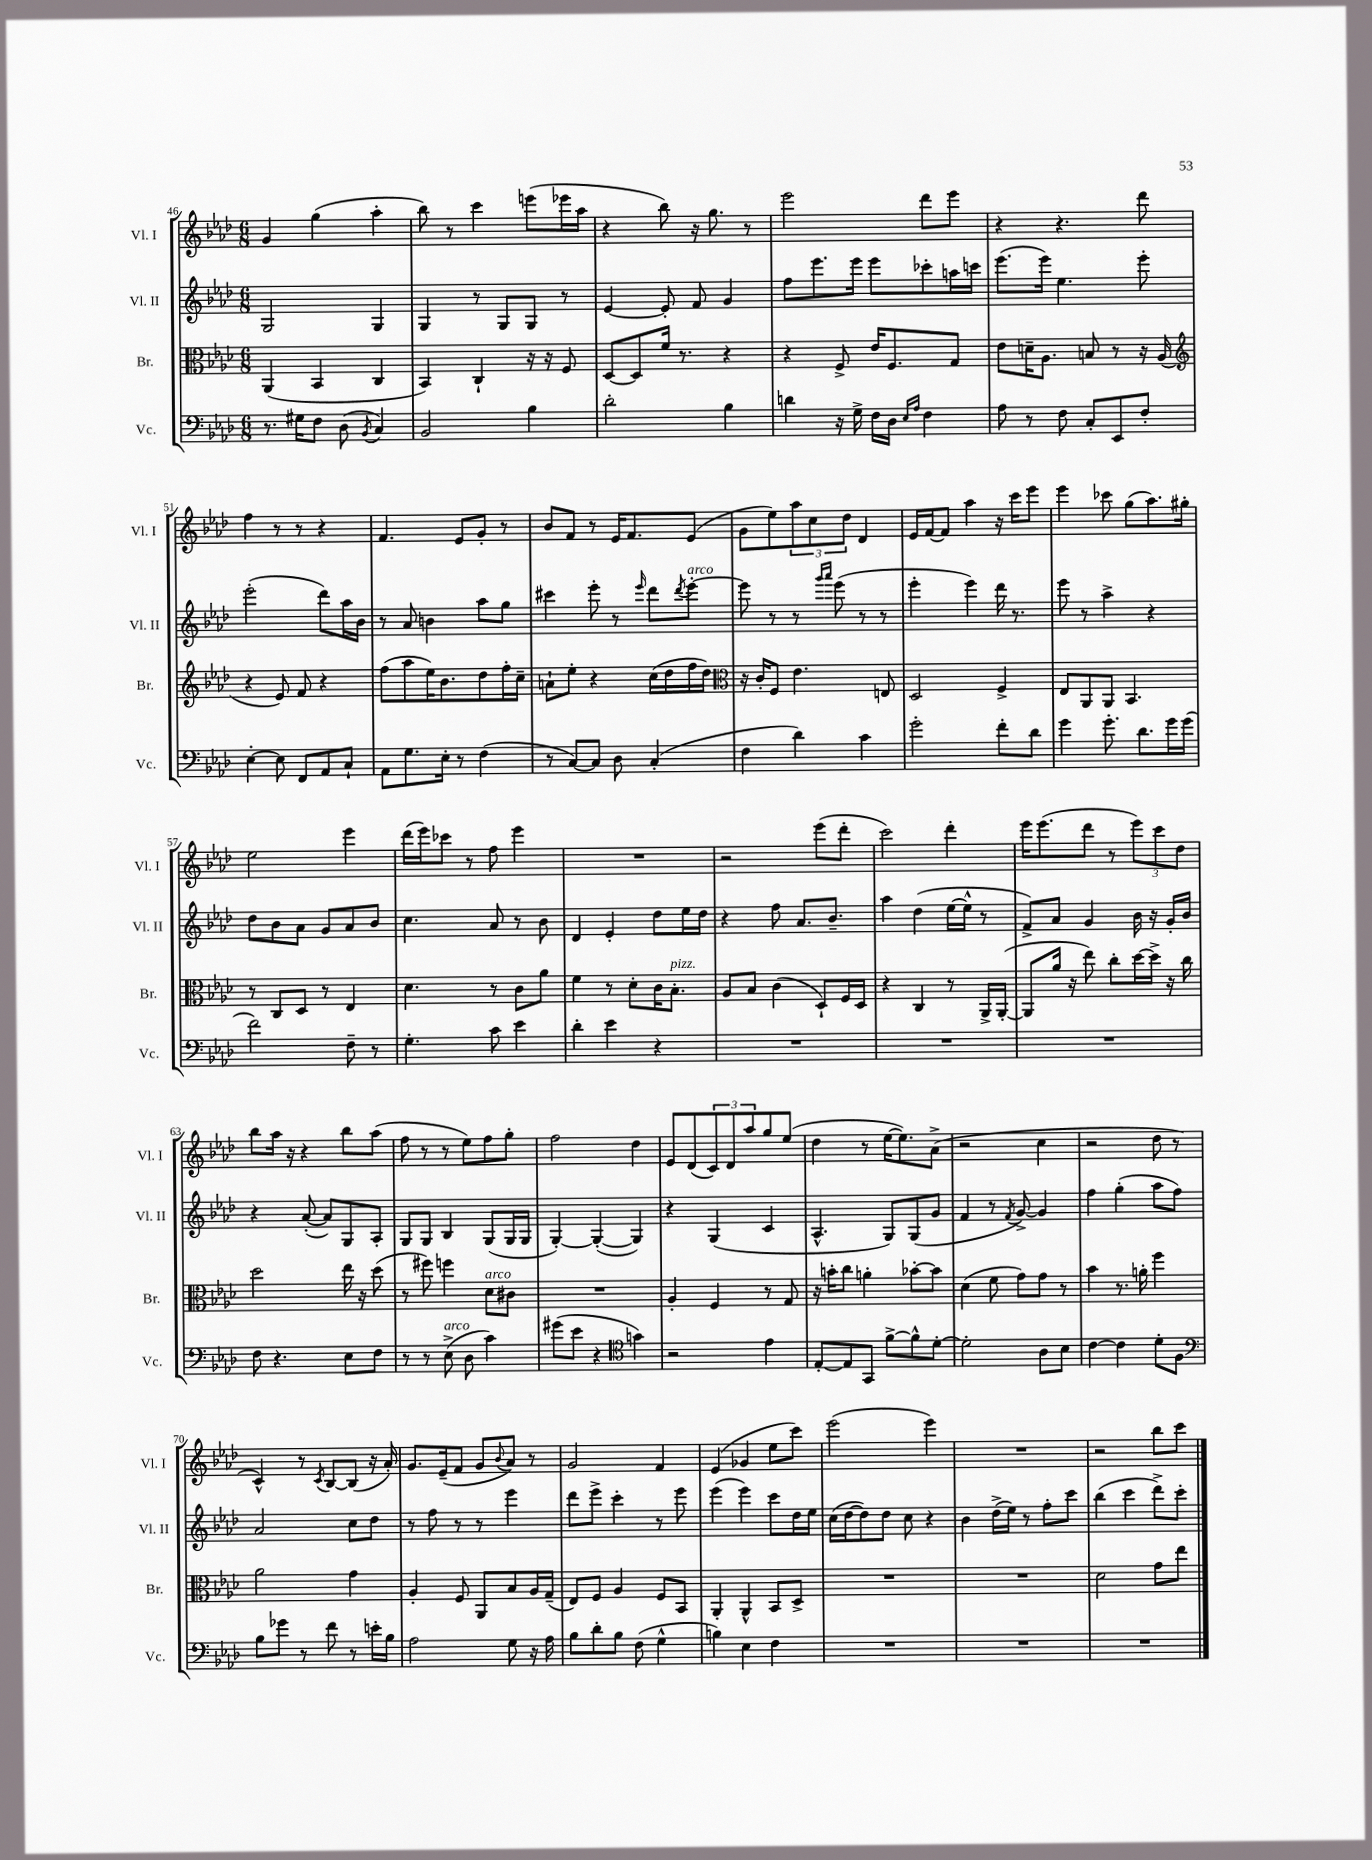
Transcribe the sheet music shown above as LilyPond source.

<<
\new StaffGroup <<
\new Staff = "s0" \with { instrumentName = "Vl. I" shortInstrumentName = "Vl. I" } {
    \clef treble \key aes \major \numericTimeSignature \time 6/8
    g'4 g''4( aes''4-. |
    bes''8) r8 c'''4 e'''8( ees'''16 aes''16 |
    r4 bes''8) r16 g''8. r8 |
    ees'''2 des'''8 ees'''8 |
    r4 r4. des'''8 |
    f''4 r8 r8 r4 |
    f'4. ees'8 g'8-. r8 |
    bes'8 f'8 r8 ees'16 f'8. ees'8( |
    g'8 ees''8) \tuplet 3/2 { aes''8 c''8 des''8 } des'4 |
    ees'16 f'16~ f'8 aes''4 r16 c'''16 ees'''8 |
    ees'''4 ces'''8 g''8( aes''8.) gis''16-. |
    ees''2 ees'''4 |
    des'''16( ees'''16) ces'''8 r8 f''8 ees'''4 |
    R2. |
    r2 ees'''8( des'''8-. |
    c'''2) des'''4-. |
    ees'''16 ees'''8.( des'''8 r8 \tuplet 3/2 { ees'''8) c'''8 des''8 } |
    bes''8 aes''16 r16 r4 bes''8 aes''8( |
    f''8 r8 r8 ees''8) f''8 g''8-. |
    f''2 des''4 |
    ees'8 des'8( \tuplet 3/2 { c'8) des'8 aes''8 } g''8 ees''8( |
    des''4 r8 ees''16~ ees''8.) aes'8->( |
    r2 c''4 |
    r2 des''8 r8 |
    c'4-^) r8 \acciaccatura { c'8 } bes8~ bes8( r16 aes'16-.) |
    g'8. ees'16--( f'8 g'8 \appoggiatura { bes'8 } aes'8) r8 |
    g'2 f'4 |
    ees'4( ges'4 ees''8 c'''8) |
    ees'''2( ees'''4) |
    R2. |
    r2 bes''8 c'''8 \bar "|." |
}
\new Staff = "s1" \with { instrumentName = "Vl. II" shortInstrumentName = "Vl. II" } {
    \clef treble \key aes \major \numericTimeSignature \time 6/8
    g2 g4 |
    g4 r8 g8 g8 r8 |
    ees'4~ ees'8-. f'8 g'4 |
    f''8 ees'''8. ees'''16 ees'''8 ces'''8-. a''16 c'''16 |
    ees'''8.( ees'''16) ees''4. ees'''8-. |
    ees'''2-.( des'''8) aes''16 bes'16 |
    r8 aes'8 b'4 aes''8 g''8 |
    cis'''4 ees'''8-. r8 \grace { ees'''16 } des'''8 \acciaccatura { des'''8 } ees'''8~-.^\markup { \italic "arco" } |
    ees'''8 r8 r8 \grace { g'''16 aes'''16 } ees'''8( r8 r8 |
    ees'''4-. ees'''4) des'''16 r8. |
    ees'''8 r8 aes''4-> r4 |
    des''8 bes'8 aes'8 g'8 aes'8 bes'8 |
    c''4. aes'8 r8 bes'8 |
    des'4 ees'4-. des''8 ees''16 des''16 |
    r4 f''8 aes'8. bes'8.-- |
    aes''4 des''4( ees''16~ ees''16-^ r8 |
    f'8->) aes'8 g'4 bes'16 r16 g'16-. bes'16 |
    r4 aes'8~-.( aes'8) g8 aes8-. |
    g8 g8 bes4 g8( g16 g16 |
    g4~-.) g4~-.( g4) |
    r4 g4( c'4 |
    aes4.-^ g8) g8( g'8 |
    f'4 r8 \acciaccatura { f'8 } g'8~->) g'4 |
    f''4 g''4-.( aes''8 f''8) |
    aes'2 c''8 des''8 |
    r8 f''8 r8 r8 ees'''4 |
    des'''8 ees'''8-> c'''4-. r8 ees'''8 |
    ees'''4( ees'''4) c'''8 des''16 ees''16 |
    c''16( des''16~ des''8) des''8 c''8 r4 |
    bes'4 des''16->( ees''16) r8 f''8-. c'''8 |
    bes''4( c'''4 des'''8->) c'''8-. \bar "|." |
}
\new Staff = "s2" \with { instrumentName = "Br." shortInstrumentName = "Br." } {
    \clef alto \key aes \major \numericTimeSignature \time 6/8
    aes,4( bes,4 c4 |
    bes,4) c4-! r16 r16 f8 |
    des8~ des8 f'16 r8. r4 |
    r4 f8-> ees'16 f8. g8 |
    ees'8 d'16-- aes8. b8 r8 r16 aes16( |
    \clef treble r4 ees'8) f'8 r4 |
    f''8( aes''8 ees''16) bes'8. des''8 f''16-. c''16-- |
    a'8-! ees''8-. r4 c''16( des''16 f''16 des''16) |
    \clef alto r16 c'16-. f8 ees'4. e8 |
    des2 f4-> |
    ees8 aes,8 aes,8 bes,4. |
    r8 c8 des8 r8 ees4 |
    des'4. r8 c'8 aes'8 |
    f'4 r8 des'8-. c'16 bes8.-.^\markup { \italic "pizz." } |
    aes8 bes8 c'4( des8-!) f16 des16 |
    r4 c4 r8 aes,16-> aes,16~-.( |
    aes,8 aes'16 r16 ees''8) c''8-. des''16~ des''16-> r16 c''16 |
    des''2 ees''16 r16 des''8( |
    r8 fis''8) f''4 des'8^\markup { \italic "arco" } cis'8 |
    R2. |
    aes4-. f4 r8 g8 |
    r16 b'16-. c''8 a'4-. bes'8~-. bes'8 |
    des'4( f'8 g'8) g'8 r8 |
    bes'4 r8. a'16-. f''4 |
    aes'2 g'4 |
    aes4-. f8 aes,8 bes8 aes16 g16--( |
    ees8) f8 aes4 f8 bes,8 |
    aes,4-. aes,4-^ bes,8 des8-> |
    R2. |
    R2. |
    des'2 g'8 ees''8 \bar "|." |
}
\new Staff = "s3" \with { instrumentName = "Vc." shortInstrumentName = "Vc." } {
    \clef bass \key aes \major \numericTimeSignature \time 6/8
    r8. gis16 f8 des8( \acciaccatura { bes,8 } c4) |
    bes,2 bes4 |
    des'2-. bes4 |
    d'4 r16 g16-> f16 des16 \grace { ees16 aes16 } f4 |
    aes8 r8 f8 c8-. ees,8 f8-. |
    ees4~-. ees8 f,8 aes,8 c8-! |
    aes,8 g8. ees16-. r8 f4( |
    r8 c8~) c8 des8 c4-.( |
    f4 des'4) c'4 |
    g'2-. f'8-. des'8 |
    g'4 g'8.-. des'8. g'16 g'16( |
    f'2) f8-- r8 |
    g4.-. c'8 ees'4 |
    des'4-. ees'4 r4 |
    R2. |
    R2. |
    R2. |
    f8 r4. ees8 f8 |
    r8 r8 ees8->^\markup { \italic "arco" }( des8 c'4) |
    gis'8( ees'8 r4 \clef tenor g'4) |
    r2 ees'4 |
    ees8~-. ees8 g,8 f'8~-> f'8-^ des'8~-. |
    des'2-. aes8 bes8 |
    c'4~ c'4 des'8-. f8 |
    \clef bass bes8 ges'8 r8 f'8 r8 e'16-. bes16 |
    aes2 g8 r16 aes16 |
    bes8 des'8-. bes8 f8( g4-^ |
    b4) ees4 f4 |
    R2. |
    R2. |
    R2. \bar "|." |
}
>>
>>
\layout { \context { \Score currentBarNumber = #46 } }
